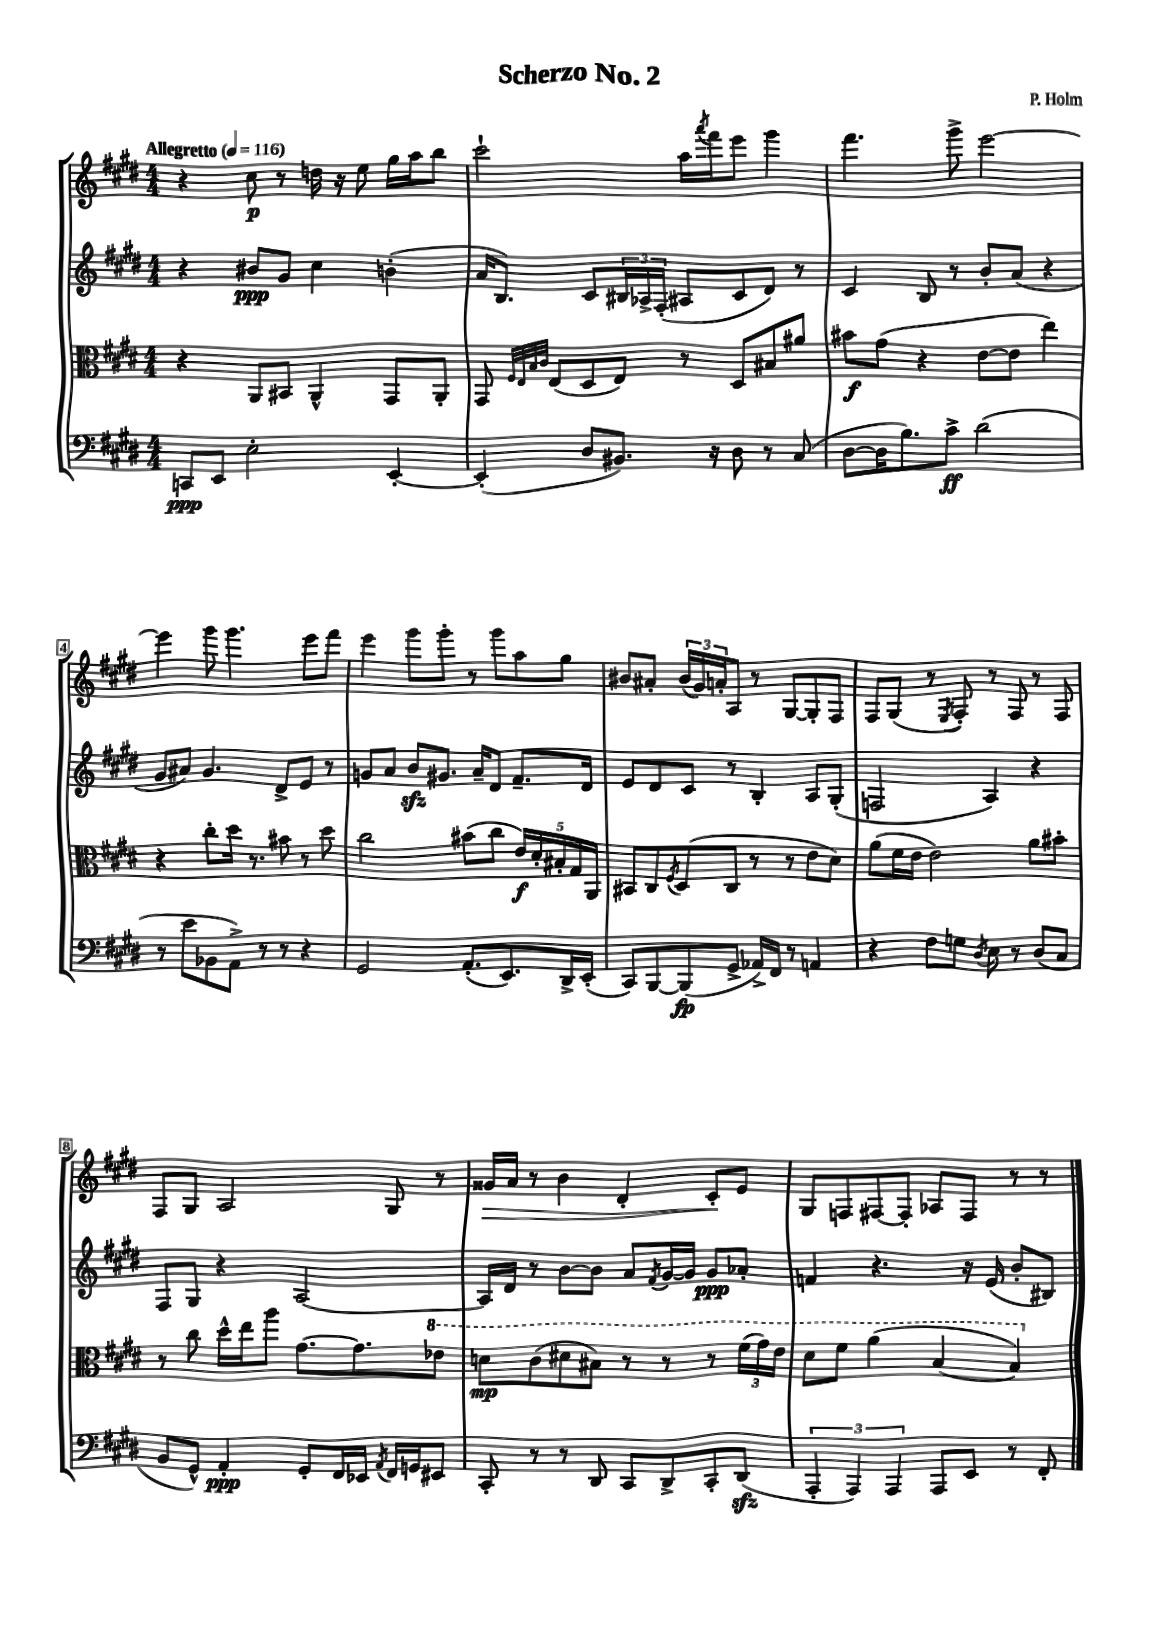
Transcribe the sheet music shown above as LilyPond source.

\header { title = "Scherzo No. 2" composer = "P. Holm" }
<<
\new StaffGroup <<
\new Staff = "s0" {
    \clef treble \key e \major \numericTimeSignature \time 4/4 \tempo "Allegretto" 4 = 116
    r4 cis''8\p r8 d''16 r16 e''8 gis''16 a''16 b''8 |
    cis'''2-! a''16 \acciaccatura { a'''8 } fis'''16 e'''8 gis'''4 |
    fis'''4. gis'''8-> e'''2~ |
    e'''4 gis'''8 gis'''4. e'''8 fis'''8 |
    e'''4 gis'''8 gis'''8-. r8 gis'''8 a''8 gis''8 |
    bis'8 ais'8-. \tuplet 3/2 { bis'16( gis'16) a'16-. } a8 r8 gis8~ gis8-. fis8 |
    fis8 gis8( r8 \acciaccatura { e8 } fis8-.) r8 fis8 r8 fis8 |
    fis8 gis8 a2 gis8 r8 |
    gisis'16\> a'16 r8 b'4 dis'4-. cis'8-.\! e'8 |
    gis8 f8 fis8~ fis8-. aes8 fis8 r8 r8 \bar "|." |
}
\new Staff = "s1" {
    \clef treble \key e \major \numericTimeSignature \time 4/4
    r4 bis'8\ppp gis'8 cis''4 b'4-.( |
    a'16 b8.) cis'8 \tuplet 3/2 { bis16 aes16-> fis16-.( } ais8 cis'8 dis'8) r8 |
    cis'4 b8 r8 b'8-. a'8( r4 |
    gis'8 ais'8) gis'4. dis'8-> e'8 r8 |
    g'8 a'8 b'8\sfz gis'8. a'16-- dis'8 fis'8.-- dis'16 |
    e'8 dis'8 cis'8 r8 b4-. a8 gis8-.( |
    f2 a4) r4 |
    fis8 gis8 r4 a2~ |
    a16 dis'16 r8 b'8~ b'8 a'8 \acciaccatura { fis'8 } gis'16~ gis'16 gis'8\ppp aes'8-. |
    f'4 r4. r16 e'16( b'8-. bis8) \bar "|." |
}
\new Staff = "s2" {
    \clef alto \key e \major \numericTimeSignature \time 4/4
    r4 a,8 bis,8 a,4-^ gis,8 a,8-. |
    gis,8 \grace { fis32 e32 b32 cis'32 } e8( dis8 e8) r8 dis8 bis8 ais'8 |
    bis'8\f gis'8( r4 e'8~ e'8 e''4) |
    r4 cis''8-. dis''16 r8. bis'8 r8 dis''8 |
    cis''2 bis'8( cis''8 \tuplet 5/4 { e'16\f) dis'16-. bis16-. gis16 a,16 } |
    bis,8 cis8 \acciaccatura { fis8 } dis8( cis8 r8 r8 e'8 dis'8) |
    a'8( fis'16 e'16 e'2) a'8 bis'8-. |
    r8 cis''8 dis''16-^ e''16 a''8 gis'8.~ gis'8. \ottava #1 ees''8 |
    d''8\mp cis''8( dis''8 bis'8) r8 r8 r8 \tuplet 3/2 { fis''16( gis''16) e''16 } |
    dis''8 fis''8 a''4( b'4~ b'4) \ottava #0 \bar "|." |
}
\new Staff = "s3" {
    \clef bass \key e \major \numericTimeSignature \time 4/4
    c,8\ppp e,8 e2-. e,4~-. |
    e,4-.( dis8 bis,8.) r16 dis8 r8 cis8( |
    dis8~ dis16 b8.) cis'8->\ff dis'2( |
    r8 e'8 bes,8 a,8->) r8 r8 r4 |
    gis,2 a,8.-.( e,8.) dis,16-> e,16-.( |
    cis,8) b,,8~ b,,8\fp( gis,8-> aes,16->) fis,16 r8 a,4 |
    r4 fis8 g8 \acciaccatura { dis8 } e8 r8 dis8( cis8 |
    b,8 gis,8-^) a,4-.\ppp gis,8-. fis,16 ees,16 \acciaccatura { a,8 } fis,16 g,16 eis,8 |
    cis,8-. r8 r8 dis,8 cis,8 dis,8-> cis,8-. dis,8\sfz( |
    \tuplet 3/2 { a,,4-. a,,4) a,,4 } a,,8 e,8 r8 fis,8-. \bar "|." |
}
>>
>>
\layout { \context { \Score \override BarNumber.stencil = #(make-stencil-boxer 0.1 0.3 ly:text-interface::print) } }
